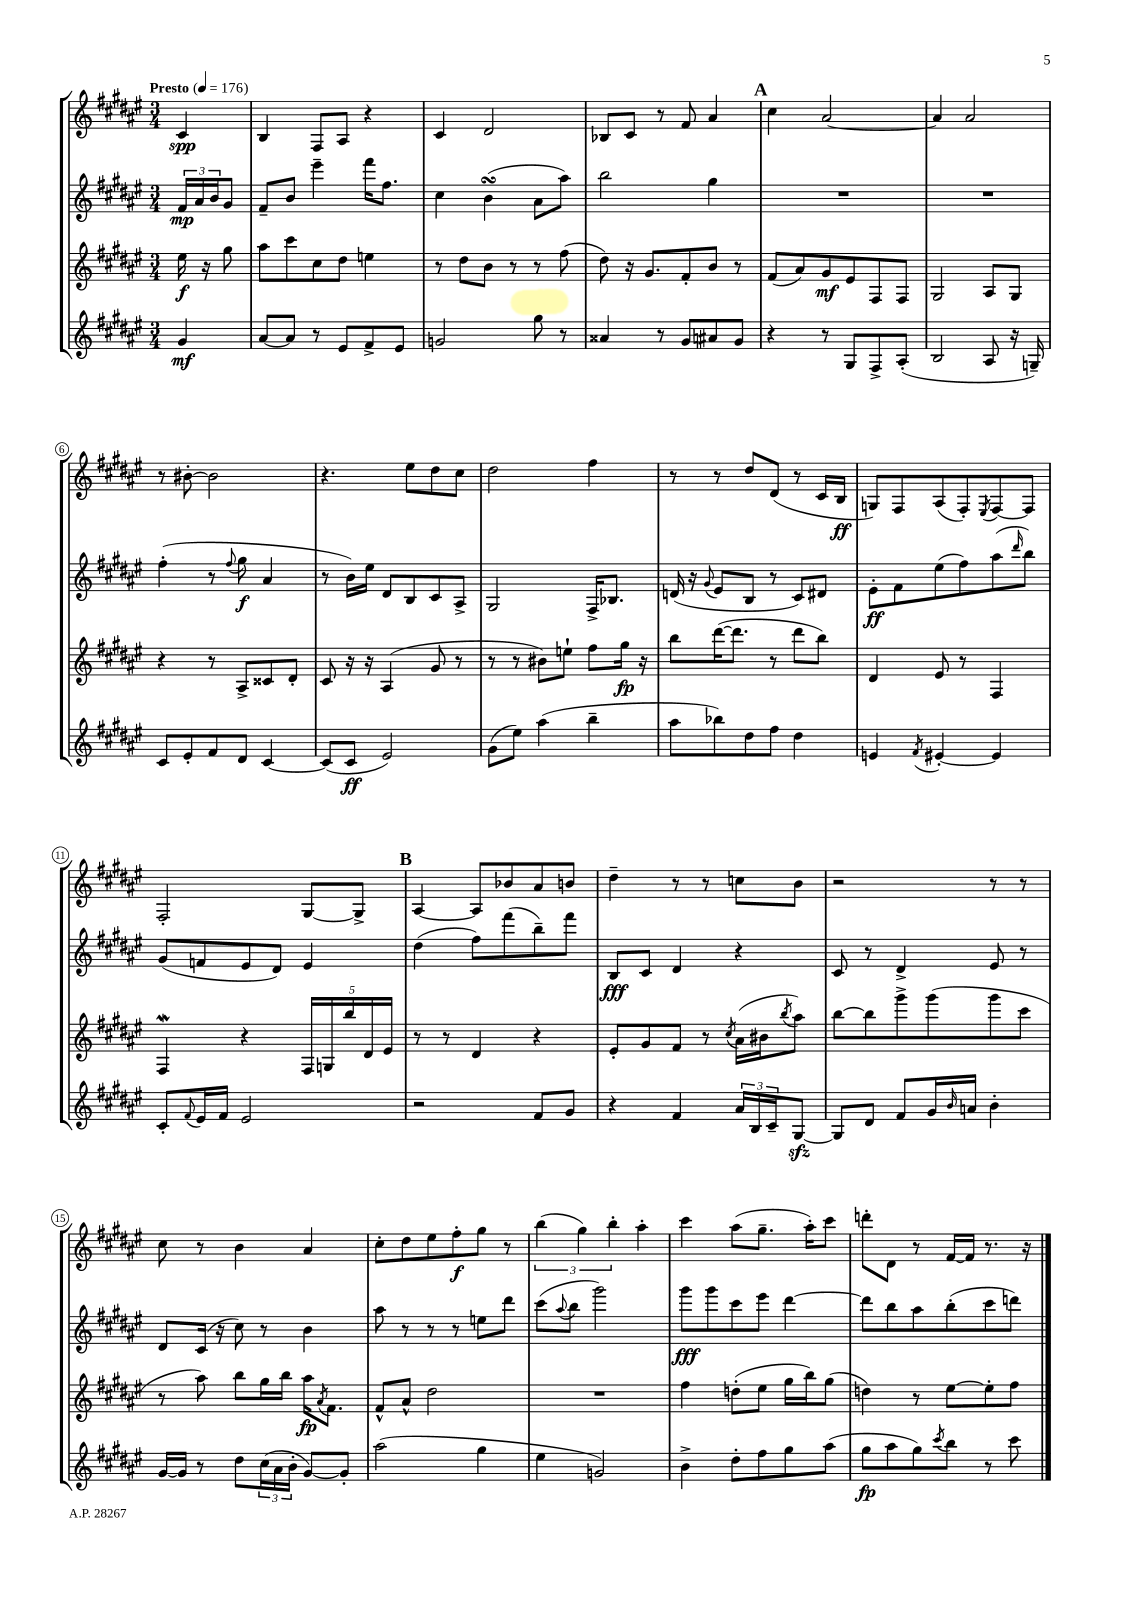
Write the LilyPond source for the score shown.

<<
\new StaffGroup <<
\new Staff = "s0" {
    \clef treble \key fis \major \numericTimeSignature \time 3/4 \partial 4 \tempo "Presto" 4 = 176
    cis'4\spp |
    b4 fis8 ais8 r4 |
    cis'4 dis'2 |
    bes8 cis'8 r8 fis'8 ais'4 |
    \mark \markup { \bold "A" } cis''4 ais'2~ |
    ais'4 ais'2 |
    r8 bis'8~-. bis'2 |
    r4. eis''8 dis''8 cis''8 |
    dis''2 fis''4 |
    r8 r8 dis''8 dis'8( r8 cis'16 b16\ff |
    g8) fis8 ais8( fis8-.) \acciaccatura { eis8 } fis8~ fis8 |
    fis2-. gis8~ gis8-> |
    \mark \markup { \bold "B" } ais4~ ais8 bes'8 ais'8 b'8 |
    dis''4-- r8 r8 c''8 b'8 |
    r2 r8 r8 |
    cis''8 r8 b'4 ais'4 |
    cis''8-. dis''8 eis''8 fis''8-.\f gis''8 r8 |
    \tuplet 3/2 { b''4( gis''4) b''4-. } ais''4-. |
    cis'''4 ais''8( gis''8.-- ais''16-.) cis'''8 |
    d'''8-. dis'8 r8 fis'16~ fis'16 r8. r16 \bar "|." |
}
\new Staff = "s1" {
    \clef treble \key fis \major \numericTimeSignature \time 3/4 \partial 4
    \tuplet 3/2 { fis'16\mp ais'16 b'16 } gis'8 |
    fis'8-- b'8 eis'''4-- fis'''16 fis''8. |
    cis''4 b'4\turn( ais'8 ais''8) |
    b''2 gis''4 |
    \mark \markup { \bold "A" } R2. |
    R2. |
    fis''4-.( r8 \appoggiatura { fis''8 } gis''8\f ais'4 |
    r8 b'16) eis''16 dis'8 b8 cis'8 ais8-> |
    gis2 fis16-> bes8. |
    d'16( r16 \appoggiatura { gis'8 } eis'8 b8 r8 cis'8) dis'8 |
    eis'8-.\ff fis'8 eis''8( fis''8) ais''8( \grace { dis'''16 } b''8) |
    gis'8( f'8 eis'8 dis'8) eis'4 |
    \mark \markup { \bold "B" } dis''4( fis''8) fis'''8( b''8--) fis'''8 |
    b8\fff cis'8 dis'4 r4 |
    cis'8 r8 dis'4-> eis'8 r8 |
    dis'8 cis'16( r16 cis''8) r8 b'4 |
    ais''8 r8 r8 r8 e''8 dis'''8 |
    cis'''8( \appoggiatura { ais''8 } b''8 gis'''2) |
    gis'''8\fff gis'''8 cis'''8 eis'''8 dis'''4~ |
    dis'''8 b''8 ais''8 b''8-.( cis'''8 d'''8) \bar "|." |
}
\new Staff = "s2" {
    \clef treble \key fis \major \numericTimeSignature \time 3/4 \partial 4
    eis''16\f r16 gis''8 |
    ais''8 cis'''8 cis''8 dis''8 e''4 |
    r8 dis''8 b'8 r8 r8 fis''8( |
    dis''8) r16 gis'8. fis'8-. b'8 r8 |
    \mark \markup { \bold "A" } fis'8( ais'8) gis'8\mf eis'8 fis8 fis8 |
    gis2 ais8 gis8 |
    r4 r8 ais8-> cisis'8 dis'8-. |
    cis'8 r16 r16 ais4( gis'8 r8 |
    r8 r8 bis'8) e''8-! fis''8 gis''16\fp r16 |
    b''8 dis'''16~( dis'''8. r8 dis'''8 b''8) |
    dis'4 eis'8 r8 fis4 |
    fis4\mordent r4 \tuplet 5/4 { fis16 g16 b''16 dis'16 eis'16 } |
    \mark \markup { \bold "B" } r8 r8 dis'4 r4 |
    eis'8-. gis'8 fis'8 r8 \acciaccatura { cis''8 } ais'16( bis'16 \acciaccatura { b''8 } ais''8) |
    b''8~ b''8 gis'''8-> gis'''8( gis'''8 cis'''8 |
    r8 ais''8) b''8 gis''16 b''16 ais''16\fp \acciaccatura { ais'8 } fis'8. |
    fis'8-^ ais'8-^ dis''2 |
    R2. |
    fis''4 d''8-.( eis''8 gis''16 b''16) gis''8( |
    d''4) r8 eis''8~ eis''8-. fis''8 \bar "|." |
}
\new Staff = "s3" {
    \clef treble \key fis \major \numericTimeSignature \time 3/4 \partial 4
    gis'4\mf |
    ais'8~ ais'8 r8 eis'8 fis'8-> eis'8 |
    g'2 gis''8 r8 |
    aisis'4 r8 gis'8 ais'8 gis'8 |
    \mark \markup { \bold "A" } r4 r8 gis8 fis8-> ais8-.( |
    b2 ais8 r16 g16--) |
    cis'8 eis'8-. fis'8 dis'8 cis'4~ |
    cis'8( cis'8\ff eis'2) |
    gis'8( eis''8) ais''4( b''4-- |
    ais''8 bes''8) dis''8 fis''8 dis''4 |
    e'4 \acciaccatura { fis'8 } eis'4~-. eis'4 |
    cis'8-. \appoggiatura { fis'8 } eis'16 fis'16 eis'2 |
    \mark \markup { \bold "B" } r2 fis'8 gis'8 |
    r4 fis'4 \tuplet 3/2 { ais'16 b16 cis'16-- } gis8~\sfz |
    gis8 dis'8 fis'8 gis'16 \grace { b'16 } a'16 b'4-. |
    gis'16~ gis'16 r8 dis''8 \tuplet 3/2 { cis''16( ais'16 b'16-. } gis'8~) gis'8-. |
    ais''2( gis''4 |
    eis''4 g'2) |
    b'4-> dis''8-. fis''8 gis''8 ais''8( |
    gis''8\fp ais''8 gis''8) \acciaccatura { cis'''8 } b''8 r8 cis'''8 \bar "|." |
}
>>
>>
\layout { \context { \Score \override BarNumber.stencil = #(make-stencil-circler 0.1 0.3 ly:text-interface::print) } }
